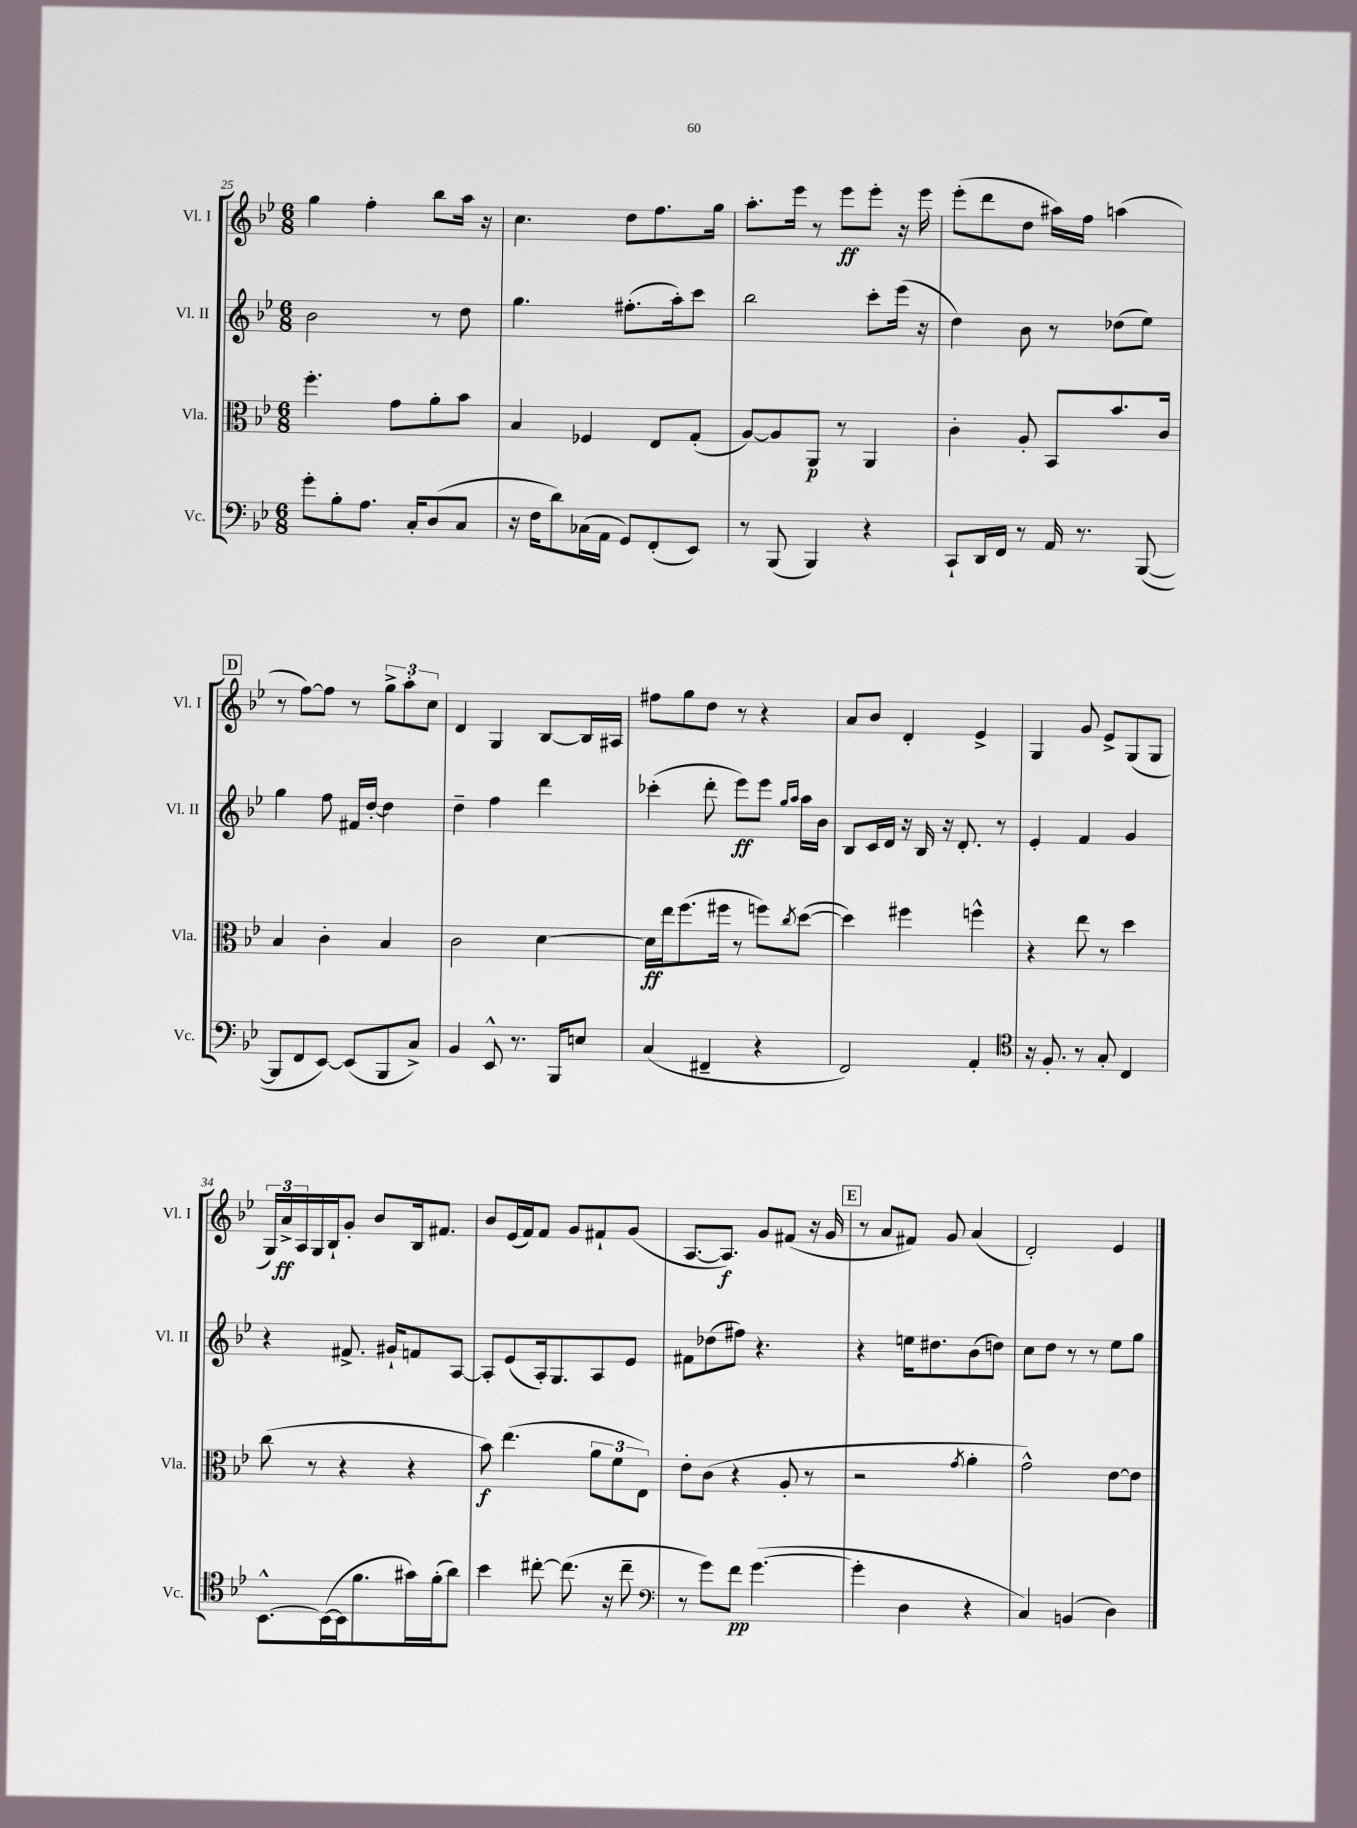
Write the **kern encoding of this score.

**kern	**kern	**kern	**kern
*staff4	*staff3	*staff2	*staff1
*clefF4	*clefC3	*clefG2	*clefG2
*k[b-e-]	*k[b-e-]	*k[b-e-]	*k[b-e-]
*M6/8	*M6/8	*M6/8	*M6/8
8g'\L	4.ff'\	2b-\	4gg\
8B-'\	.	.	.
8.A\J	.	.	4ff'\
.	8g\L	.	.
16C'/LK	.	.	.
(8D/	8a'\	8r	8bb-\L
8C/J	8b-\J	8dd\	16aa\Jk
.	.	.	16r
=	=	=	=
16r	4B-/	4.gg\	4.cc\
16F\LK	.	.	.
8d\)	.	.	.
(16C-\L	4F-/	.	.
16AA\JJ	.	.	.
8GG/L)	.	(8.ff#'\L	8dd\L
(8FF'/	8E-/L	.	8.ff\
.	.	16aa'\k)	.
8EE-/J)	(8G'/J	8ccc\J	.
.	.	.	16gg\Jk
=	=	=	=
8r	[8A/L)	2bb-\	8.aa'\L
(8BBB-/	8A/]	.	.
.	.	.	16eee-\Jk
4BBB-/)	8AA/J	.	8r
.	8r	.	8eee-\L
4r	4AA/	8ccc'\L	8eee-'\J
.	.	(16eee-\Jk	16r
.	.	16r	16eee-\
=	=	=	=
8CC`/L	4c'\	4dd\)	(8eee-'\L
16DD/L	.	.	8ddd\
16FF/JJ	.	.	.
8r	8A'/	8b-\	8dd\J
16AA/	8BB-/L	8r	16aa#\LL)
8.r	.	.	16ff\JJ
.	8.b-/	(8dd-\L	(4aa\
([8BBB-/	.	8ee-\J)	.
.	16c/Jk	.	.
=	=	=	=
8BBB-/]L	4B-/	4gg\	8r
8FF/	.	.	[8ff\L)
[8EE-/J)	4c'\	8ff\	8ff\]J
(8EE-/]L	.	16f#/LL	8r
.	.	[16dd'/JJ	.
8BBB-/	4B-/	4dd\]	12gg^\L
.	.	.	12aa'\
8C^/J)	.	.	.
.	.	.	12cc\J
=	=	=	=
4BB-/	2c\	4dd~\	4d/
8EE-^^/	.	4ff\	4G/
8.r	.	.	.
.	[4d\	4ddd\	[8B-/L
16BBB-/LK	.	.	.
8E/J	.	.	16B-/]L
.	.	.	16A#/JJ
=	=	=	=
(4C/	16d\]LL	(4ccc-'\	8ff#\L
.	16ee-\J	.	.
.	(8.ff\	.	8gg\
4FF#~/	.	8ddd'\	8dd\J
.	16ff#\Jk	.	.
.	8r	8eee-\L)	8r
4r	8ff\L)	8eee-\J	4r
.	.	16qqgg/LL	.
.	8qcc/	16qqaa/JJ	.
.	([8dd\J	16aa\LL	.
.	.	16b-\JJ	.
=	=	=	=
2FF/)	4dd\])	8B-/L	8a/L
.	.	16c/L	8b-/J
.	.	16d/JJ	.
.	4ff#\	16r	4d'/
.	.	16B-/	.
.	.	16r	.
.	.	8.d'/	.
4AA'/	4ff^^\	.	4e-^/
.	.	8r	.
=	=	=	=
*clefC4	*	*	*
16r	4r	4e-'/	4G/
8.F'/	.	.	.
8r	8ee-\	4f/	8g/
8G'/	8r	.	8e-^/L
4C/	4dd\	4g/	(8G/
.	.	.	8G/J
=	=	=	=
[8.BB-^^\L	(8cc\	4r	24G/LL)
.	.	.	24a^/
.	.	.	24A/
.	8r	.	16G/
(16BB-\_L	.	.	16B-`/J
16BB-\]J	4r	8.f#^/	8g'/J
8.f\	.	.	.
.	.	.	8b-/L
.	.	16g#`/LK	.
16g#\L)	4r	8f/	16B-/k
(16f'\J	.	.	8.f#/J
8a\J)	.	[8A/J	.
=	=	=	=
4b-\	8b-\)	8A'/]L	8b-/L
.	(4.ee-\	(8e-/	(16e-/L
.	.	.	16f/J)
[8cc#'\	.	16A'/k)	8f/J
.	.	8.G/	.
(8.cc#\]	.	.	8g/L
.	12a\L	8A/	8f#`/
16r	.	.	.
.	12f\	.	.
8cc#~\	.	8e-/J	(8g/J
.	12E-\J)	.	.
=	=	=	=
*clefF4	*	*	*
8r	8e-'\L	8f#\L	[8.A/L
8g\L)	(8c\J	(8dd-\	.
.	.	.	8.A/]J)
8f\J	4r	8ff#\J)	.
([4.g\	.	4.r	8g/L
.	8A'/	.	(8f#/J
.	8r	.	16r
.	.	.	16g/
=	=	=	=
4g'\]	2r	4r	8r
.	.	.	8a/L
4D\	.	16ee\LK	8f#/J)
.	.	8.dd#\	.
.	.	.	8g/
.	8qg/	.	.
4r	4a'\	(8b-\	(4a/
.	.	8dd\J)	.
=	=	=	=
4C/)	2g^^\)	8cc\L	2d'/)
.	.	8dd\J	.
(4BB/	.	8r	.
.	.	8r	.
4D\)	[8e-\L	8ee-\L	4e-/
.	8e-\]J	8gg\J	.
==	==	==	==
*-	*-	*-	*-
